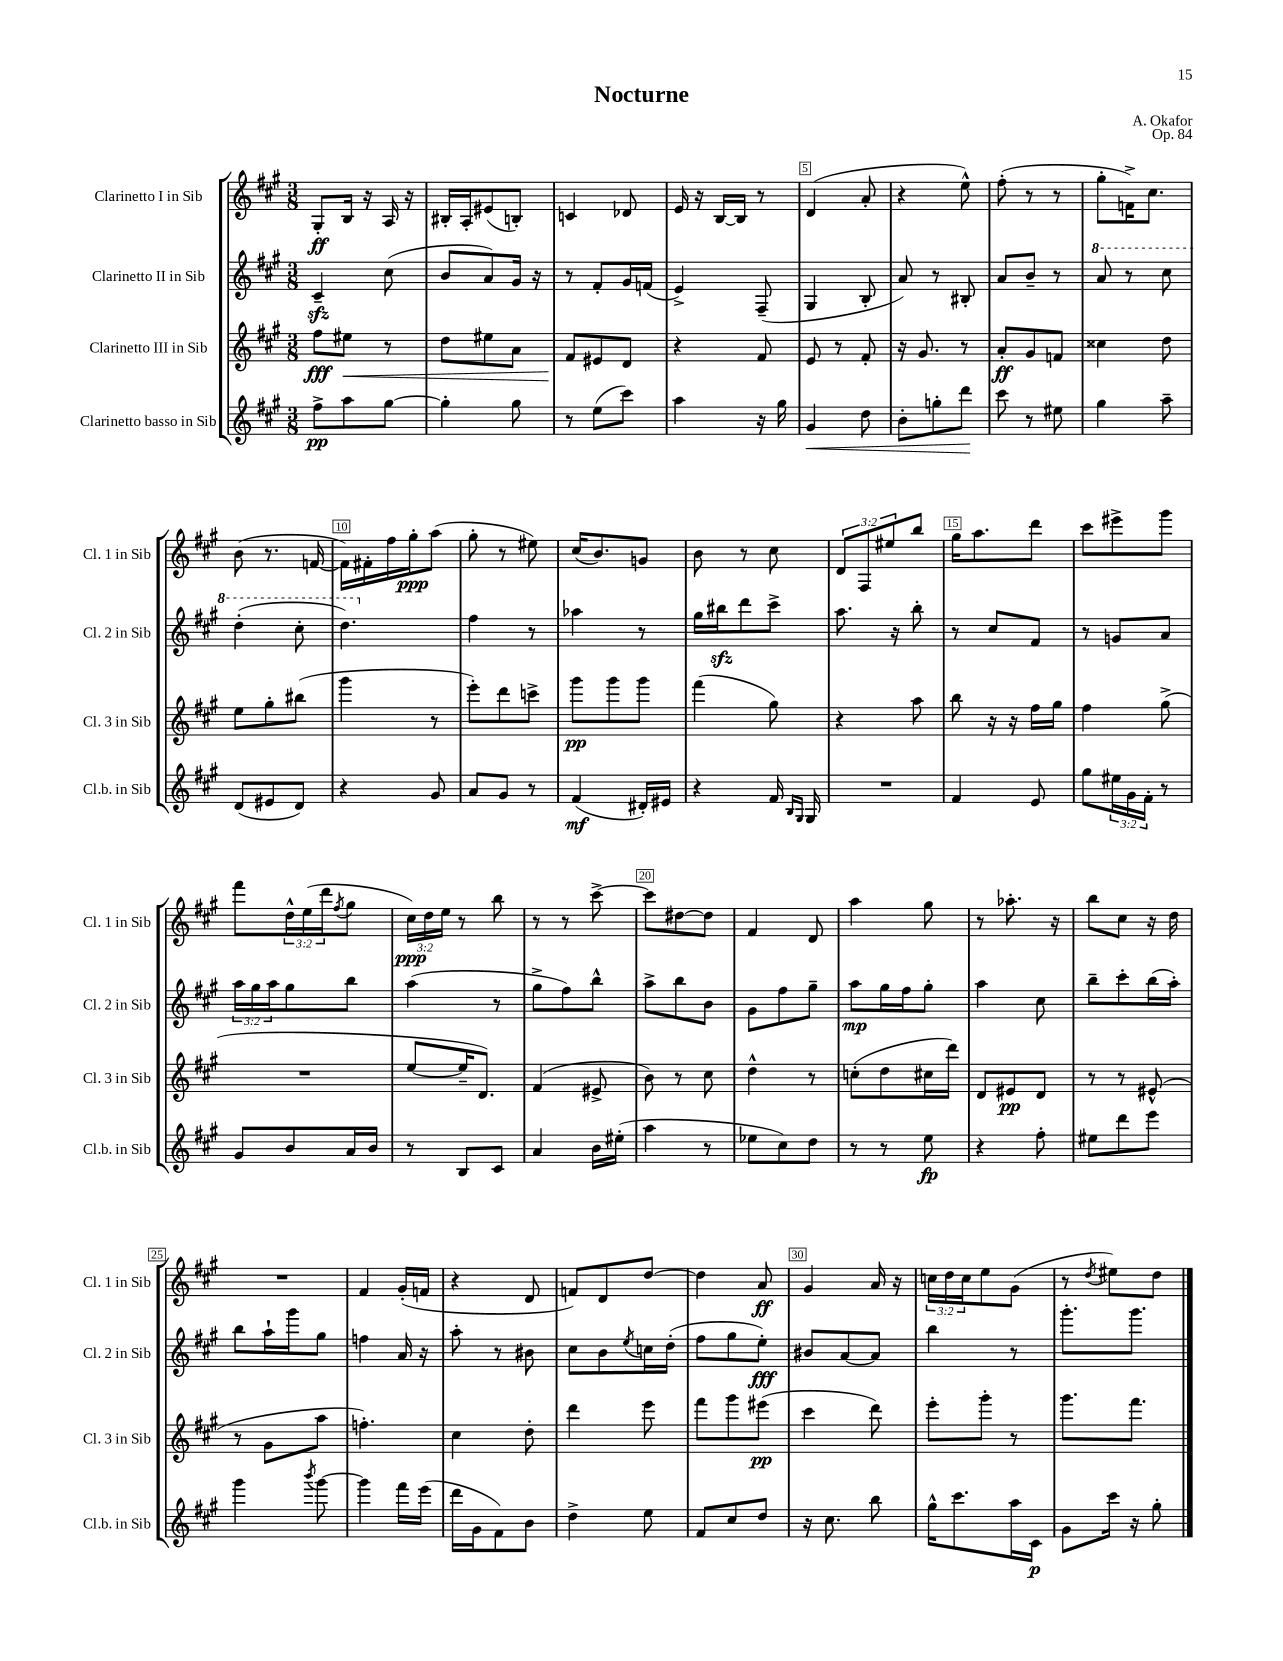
\header { title = "Nocturne" composer = "A. Okafor" opus = "Op. 84" }
<<
\new StaffGroup <<
\new Staff = "s0" \with { instrumentName = "Clarinetto I in Sib" shortInstrumentName = "Cl. 1 in Sib" } {
    \clef treble \key a \major \numericTimeSignature \time 3/8 \override Staff.TupletNumber.text = #tuplet-number::calc-fraction-text
    gis8-.\ff b16 r16 a16 r16 |
    bis16-. a16-. eis'8( b8-.) |
    c'4 des'8 |
    e'16 r16 b16~ b16 r8 |
    d'4( a'8-. |
    r4 e''8-^) |
    fis''8-.( r8 r8 |
    gis''8-. f'16->) cis''8. |
    b'8( r8. f'16~ |
    f'16) fis'16-. fis''16 gis''16-.\ppp a''8( |
    gis''8-. r8 eis''8) |
    cis''16( b'8.) g'8 |
    b'8 r8 cis''8 |
    \tuplet 3/2 { d'8 fis8 eis''8 } b''8 |
    gis''16 a''8. d'''8 |
    cis'''8 eis'''8-> gis'''8 |
    fis'''8 \tuplet 3/2 { d''16-^ e''16( d'''16 } \acciaccatura { fis''8 } gis''8 |
    \tuplet 3/2 { cis''16\ppp) d''16 e''16 } r8 b''8 |
    r8 r8 cis'''8~-> |
    cis'''8 dis''8~ dis''8 |
    fis'4 d'8 |
    a''4 gis''8 |
    r8 aes''8.-. r16 |
    b''8 cis''8 r16 d''16 |
    R4. |
    fis'4 gis'16-.( f'16 |
    r4 d'8 |
    f'8) d'8 d''8~ |
    d''4 a'8\ff |
    gis'4 a'16 r16 |
    \tuplet 3/2 { c''16 d''16 c''16 } e''8 gis'8( |
    r8 \acciaccatura { d''8 } eis''8) d''8 \bar "|." |
}
\new Staff = "s1" \with { instrumentName = "Clarinetto II in Sib" shortInstrumentName = "Cl. 2 in Sib" } {
    \clef treble \key a \major \numericTimeSignature \time 3/8 \override Staff.TupletNumber.text = #tuplet-number::calc-fraction-text
    cis'4--\sfz cis''8( |
    b'8 a'8) gis'16 r16 |
    r8 fis'8-. gis'16 f'16( |
    e'4->) fis8--( |
    gis4 b8-. |
    a'8) r8 bis8-. |
    a'8 b'8-- r8 |
    \ottava #1 a''8 r8 cis'''8 |
    d'''4-.( cis'''8-. |
    d'''4.) \ottava #0 |
    fis''4 r8 |
    aes''4 r8 |
    gis''16 bis''16\sfz d'''8 cis'''8-> |
    a''8. r16 b''8-. |
    r8 cis''8 fis'8 |
    r8 g'8 a'8 |
    \tuplet 3/2 { a''16 gis''16 a''16 } gis''8 b''8 |
    a''4( r8 |
    gis''8-> fis''8) b''8-^ |
    a''8-> b''8 b'8 |
    gis'8 fis''8 gis''8-- |
    a''8\mp gis''16 fis''16 gis''8-. |
    a''4 cis''8 |
    b''8-- cis'''8-. b''16( a''16-.) |
    b''8 a''16-! gis'''16 gis''8 |
    f''4 a'16 r16 |
    a''8-. r8 bis'8 |
    cis''8 b'8 \acciaccatura { e''8 } c''16 d''16-.( |
    fis''8 gis''8 e''8-.\fff) |
    bis'8 a'8~ a'8 |
    b''4 r8 |
    gis'''8.-. gis'''8. \bar "|." |
}
\new Staff = "s2" \with { instrumentName = "Clarinetto III in Sib" shortInstrumentName = "Cl. 3 in Sib" } {
    \clef treble \key a \major \numericTimeSignature \time 3/8
    fis''8\fff eis''8\< r8 |
    d''8 eis''8 a'8 |
    fis'8\! eis'8 d'8 |
    r4 fis'8 |
    e'8 r8 fis'8-. |
    r16 gis'8. r8 |
    a'8-.\ff gis'8 f'8 |
    cisis''4 d''8 |
    e''8 gis''8-. bis''8( |
    gis'''4 r8 |
    e'''8-.) d'''8 c'''8-> |
    gis'''8\pp gis'''8 gis'''8 |
    fis'''4( gis''8) |
    r4 a''8 |
    b''8 r16 r16 fis''16 gis''16 |
    fis''4 gis''8->( |
    R4. |
    e''8~ e''16-- d'8.) |
    fis'4( eis'8-> |
    b'8) r8 cis''8 |
    d''4-^ r8 |
    c''8-.( d''8 cis''16 d'''16) |
    d'8 eis'8\pp d'8 |
    r8 r8 eis'8-^( |
    r8 gis'8 a''8 |
    f''4.-.) |
    cis''4 d''8-. |
    d'''4 e'''8 |
    fis'''8 gis'''8 eis'''8\pp( |
    cis'''4 d'''8) |
    e'''8-. gis'''8-. r8 |
    gis'''8. fis'''8. \bar "|." |
}
\new Staff = "s3" \with { instrumentName = "Clarinetto basso in Sib" shortInstrumentName = "Cl.b. in Sib" } {
    \clef treble \key a \major \numericTimeSignature \time 3/8 \override Staff.TupletNumber.text = #tuplet-number::calc-fraction-text
    fis''8->\pp a''8 gis''8~ |
    gis''4-. gis''8 |
    r8 e''8( cis'''8) |
    a''4 r16 gis''16 |
    gis'4\< d''8 |
    b'8-. g''8-. d'''8\! |
    cis'''8 r8 eis''8 |
    gis''4 a''8-- |
    d'8( eis'8 d'8) |
    r4 gis'8 |
    a'8 gis'8 r8 |
    fis'4\mf( dis'16-.) eis'16 |
    r4 fis'16 \grace { b16 gis16 } gis16 |
    R4. |
    fis'4 e'8 |
    gis''8 \tuplet 3/2 { eis''16 gis'16 fis'16-. } r8 |
    gis'8 b'8 a'16 b'16 |
    r8 b8 cis'8 |
    a'4 b'16 eis''16-.( |
    a''4 r8 |
    ees''8 cis''8) d''8 |
    r8 r8 e''8\fp |
    r4 fis''8-. |
    eis''8 d'''8 e'''8 |
    gis'''4 \acciaccatura { b'''8 } gis'''8~ |
    gis'''4 fis'''16 e'''16( |
    d'''16 gis'16 fis'8) b'8 |
    d''4-> e''8 |
    fis'8 cis''8 d''8 |
    r16 cis''8. b''8 |
    gis''16-^ cis'''8. a''16 cis'16\p |
    gis'8 cis'''16 r16 gis''8-. \bar "|." |
}
>>
>>
\layout { \context { \Score \override BarNumber.break-visibility = ##(#f #t #t) barNumberVisibility = #(every-nth-bar-number-visible 5) \override BarNumber.stencil = #(make-stencil-boxer 0.1 0.3 ly:text-interface::print) } }
